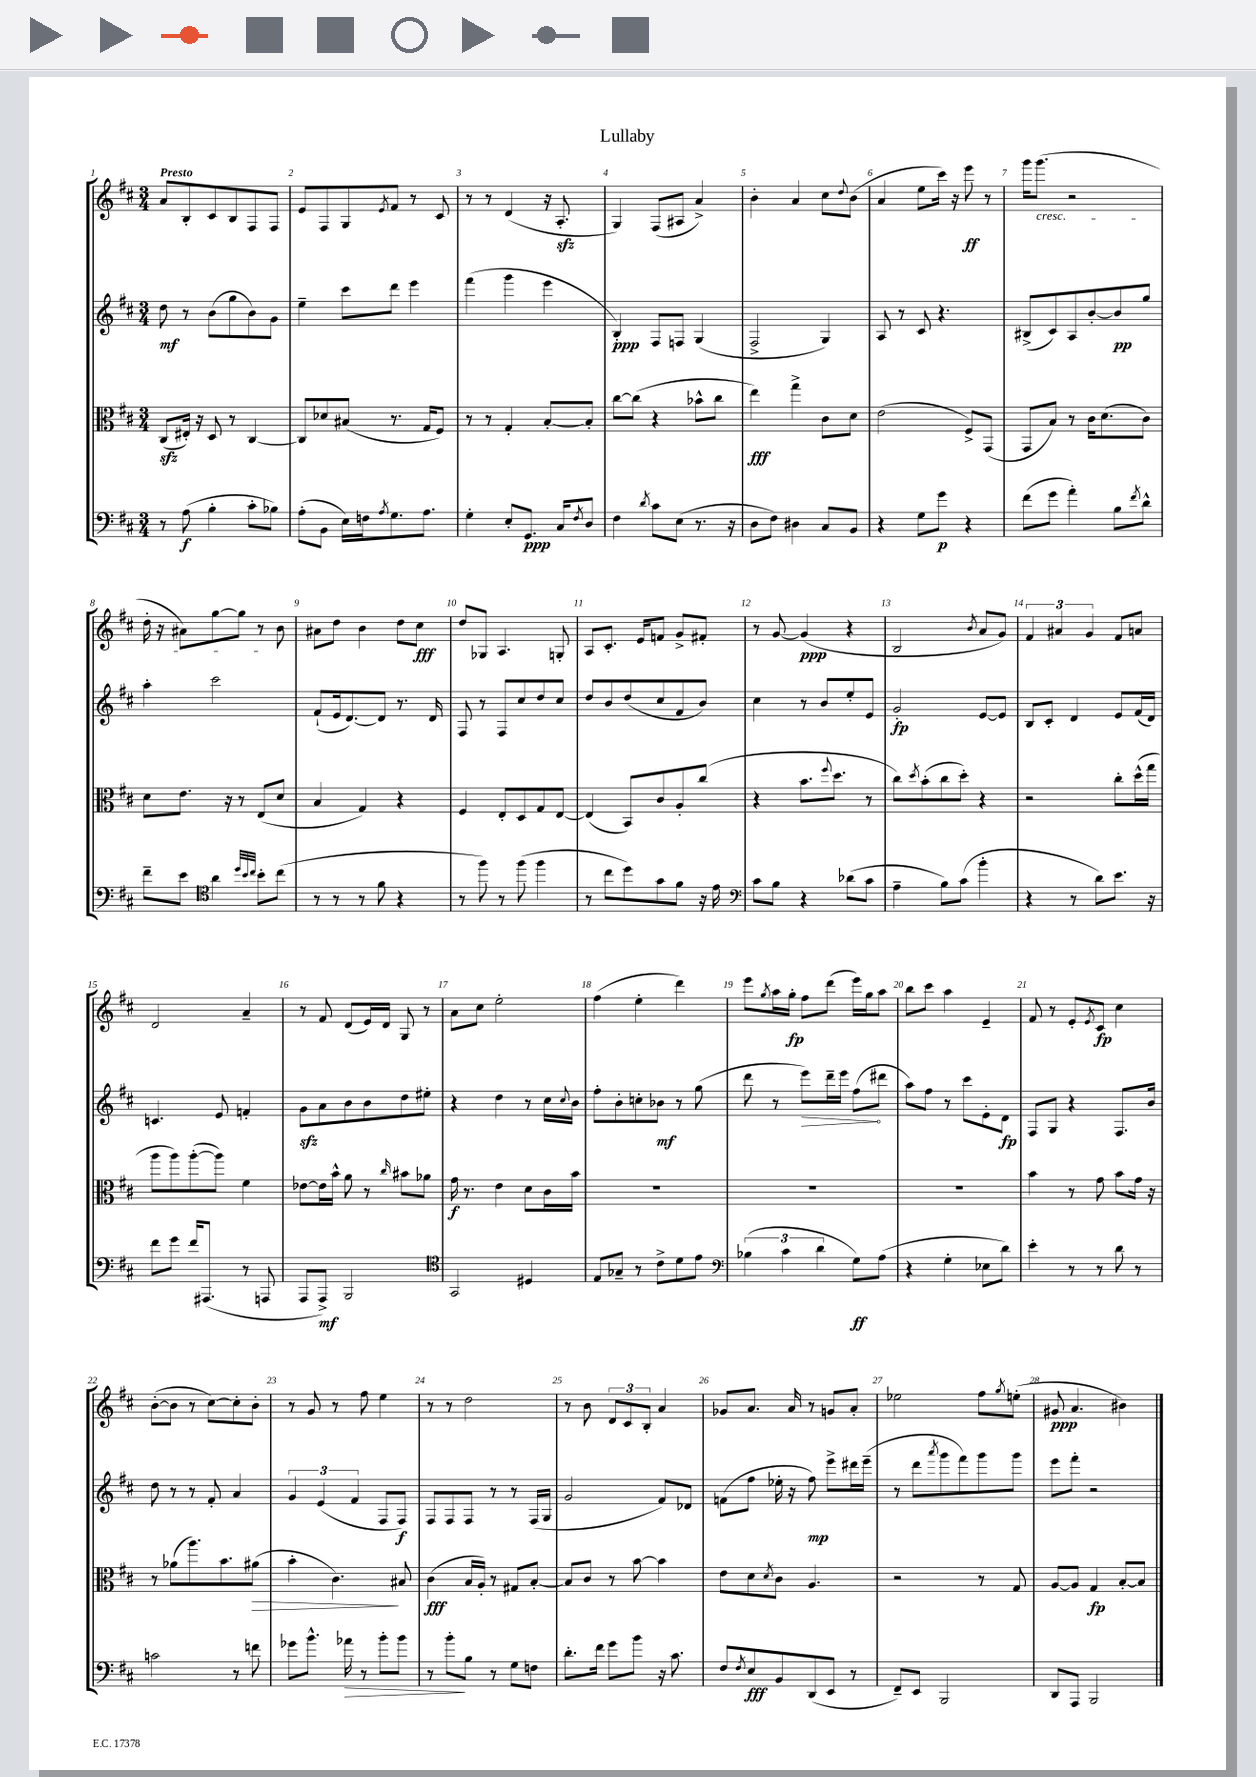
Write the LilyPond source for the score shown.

\header { title = "Lullaby" }
<<
\new StaffGroup <<
\new Staff = "s0" {
    \clef treble \key d \major \numericTimeSignature \time 3/4 \tempo "Presto"
    a'8 b8-. cis'8 b8 fis8 fis8 |
    e'8 fis8 g8 \acciaccatura { e'8 } fis'8 r8 cis'8 |
    r8 r8 d'4( r16 a8.-.\sfz |
    g4) fis8( ais8 a'4->) |
    b'4-. a'4 cis''8 \appoggiatura { d''8 } b'8( |
    a'4 e''8 cis'''16) r16 e'''8\ff r8 |
    g'''16 g'''8.\cresc( r2 |
    d''16-. r16 ais'8) g''8~ g''8 r8 b'8\! |
    ais'8 d''8 b'4 d''8 cis''8\fff |
    d''8 ges8 a4. g8-. |
    a8 cis'8.-. e'16 f'8 g'8-> fis'8-. |
    r8 g'8~ g'4\ppp( r4 |
    b2 \acciaccatura { b'8 } a'8 g'8) |
    \tuplet 3/2 { fis'4 ais'4 g'4 } fis'8 a'8 |
    d'2 a'4-- |
    r8 fis'8 d'8( e'16) d'16 g8 r8 |
    a'8 cis''8 e''2-. |
    fis''4( e''4-. d'''4) |
    e'''8 \acciaccatura { g''8 } a''16 g''16-.\fp fis''8 d'''8( e'''16) g''16 a''8 |
    b''8 cis'''8 a''4 e'4-- |
    fis'8 r8 e'8-. \acciaccatura { e'8 } cis'8\fp cis''4 |
    b'8~-.( b'8 r8 cis''8~) cis''8-. b'8-. |
    r8 g'8 r8 fis''8 e''4 |
    r8 r8 d''2 |
    r8 b'8 \tuplet 3/2 { d'8 cis'8 b8-. } a'4 |
    ges'8 a'8. a'16 r8 g'8 a'8-. |
    ees''2 fis''8 \acciaccatura { g''8 } e''8-.( |
    gis'8\ppp a'4. bis'4) \bar "|." |
}
\new Staff = "s1" {
    \clef treble \key d \major \numericTimeSignature \time 3/4
    d''8\mf r8 b'8( g''8 b'8) g'8 |
    e''4-- cis'''8 d'''8 e'''4 |
    fis'''4( g'''4 e'''4 |
    b4-.\ppp) fis8 f8 g4( |
    fis2-> g4) |
    a8 r8 cis'8 r4. |
    bis8->( cis'8) a8 b'8~-. b'8\pp g''8 |
    a''4-. cis'''2 |
    fis'8-!( e'16 d'8.~) d'8 r8. d'16 |
    fis8 r8 fis8 cis''8 d''8 cis''8 |
    d''8 b'8 d''8( cis''8 fis'8 b'8) |
    cis''4 r8 b'8 e''8-. e'8 |
    g'2-.\fp e'8~ e'8 |
    b8 cis'8-. d'4 e'8 fis'16( d'16) |
    c'4. e'8 f'4-. |
    g'8\sfz a'8 b'8 b'8 d''8 eis''8-. |
    r4 d''4 r8 cis''16 \appoggiatura { cis''8 } b'16 |
    fis''8-. b'8-. c''8-. bes'8\mf r8 g''8( |
    d'''8 r8 \once \override Hairpin.circled-tip = ##t e'''8\>) d'''16-- e'''16 fis''8\!( dis'''8 |
    a''8) fis''8 r8 cis'''8 e'8-. d'8\fp |
    fis8 g8 r4 fis8. b'16 |
    d''8 r8 r8 fis'8-. a'4 |
    \tuplet 3/2 { g'4 e'4( fis'4 } fis8 fis8\f) |
    fis8 fis8 fis8 r8 r8 fis16( g16 |
    g'2 fis'8) des'8 |
    f'8( fis''8 ees''16-. r16 fis''8\mp) e'''8-> dis'''16 e'''16--( |
    r8 d'''8 \acciaccatura { a'''8 } g'''8 fis'''8) g'''8 g'''8 |
    e'''8 fis'''8-. r2 \bar "|." |
}
\new Staff = "s2" {
    \clef alto \key d \major \numericTimeSignature \time 3/4
    cis8\sfz( eis16-.) r16 d8 r8 cis4~ |
    cis8 des'8 bis8( r8. g16 fis8) |
    r8 r8 g4-. b8~-. b8-. |
    cis''8~ cis''8( r4 bes'8-^ cis''8 |
    e''4\fff) g''4-> cis'8 d'8 |
    e'2( fis8->) g,8( |
    g,8 b8) r8 cis'16 d'8.( cis'8) |
    d'8 e'8. r16 r8 e8( d'8 |
    b4 g4) r4 |
    fis4 e8-. d8 g8 e8~ |
    e4( b,8) cis'8 a8-. cis''8( |
    r4 b'8. \appoggiatura { fis''8 } d''8. r8 |
    cis''8) \acciaccatura { d''8 } b'8-.( cis''8 d''8-.) r4 |
    r2 cis''8-. d''16-^( g''16 |
    a''8 a''8) a''8~-.( a''8) fis'4 |
    ees'8~ ees'16 b'16-^ a'8 r8 \grace { cis''16 } bis'8 aes'8 |
    g'16\f r8. e'4 d'8 cis'16 b'16 |
    R2. |
    R2. |
    R2. |
    b'4 r8 g'8 b'8 g'16 r16 |
    r8 aes'8( a''8.) b'8. ais'8\>( |
    b'4-. cis'4.\!) bis8 |
    cis'4\fff( b16 a16-.) r8 gis8 b8~-. |
    b8 cis'8 r8 b'8~ b'4 |
    e'8 d'8 \acciaccatura { d'8 } cis'8 a4. |
    r2 r8 g8 |
    a8~ a8 g4\fp b8~-. b8 \bar "|." |
}
\new Staff = "s3" {
    \clef bass \key d \major \numericTimeSignature \time 3/4
    r8 a8\f( b4-. cis'8-. bes8) |
    a8-.( b,8 e16) f16 \acciaccatura { a8 } g8. a8. |
    g4-. e8-. g,8.\ppp cis16 \acciaccatura { fis8 } d8 |
    fis4 \acciaccatura { d'8 } cis'8 e8( r8. r16 |
    d8 fis8) dis4 cis8 b,8 |
    r4 g8 g'8\p r4 |
    fis'8( g'8 a'4-.) b8 \acciaccatura { fis'8 } d'8-^ |
    fis'8-- e'8 \clef tenor a'4 \grace { d''32 b'32 cis''32 } b'8-. cis''8( |
    r8 r8 r8 fis'8 r4 |
    r8 fis''8) r8 fis''8( fis''4 |
    r8 cis''8 d''8) g'8 fis'8 r16 e'16 |
    \clef bass cis'8 b8 r4 des'8( cis'8 |
    a4-- b8) cis'8( b'4-. |
    r4 r8 d'8) e'8. r16 |
    fis'8 g'8 fis'16 ais,,8.( r8 a,,8 |
    a,,8 a,,8->\mf) b,,2 |
    \clef tenor g,2 dis4 |
    e8 ges8-- r8 cis'8-> d'8 e'8 |
    \clef bass \tuplet 3/2 { bes4( cis'4 d'4 } g8\ff) a8( |
    r4 g4-. ees8 d'8) |
    e'4-. r8 r8 d'8 r8 |
    c'2 r8 f'8 |
    ges'8 b'8.-^ aes'16\> r8 b'8-. b'8 |
    r8 b'8-.\! b8 r8 g8 f8 |
    d'8.-. fis'16 g'8 b'8 r16 cis'8. |
    fis8 \acciaccatura { fis8 } e8\fff b,8 d,8( e,8 r8 |
    fis,8--) e,8 b,,2 |
    d,8 a,,8 b,,2 \bar "|." |
}
>>
>>
\layout { \context { \Score \override BarNumber.break-visibility = ##(#f #t #t) barNumberVisibility = #all-bar-numbers-visible } }
